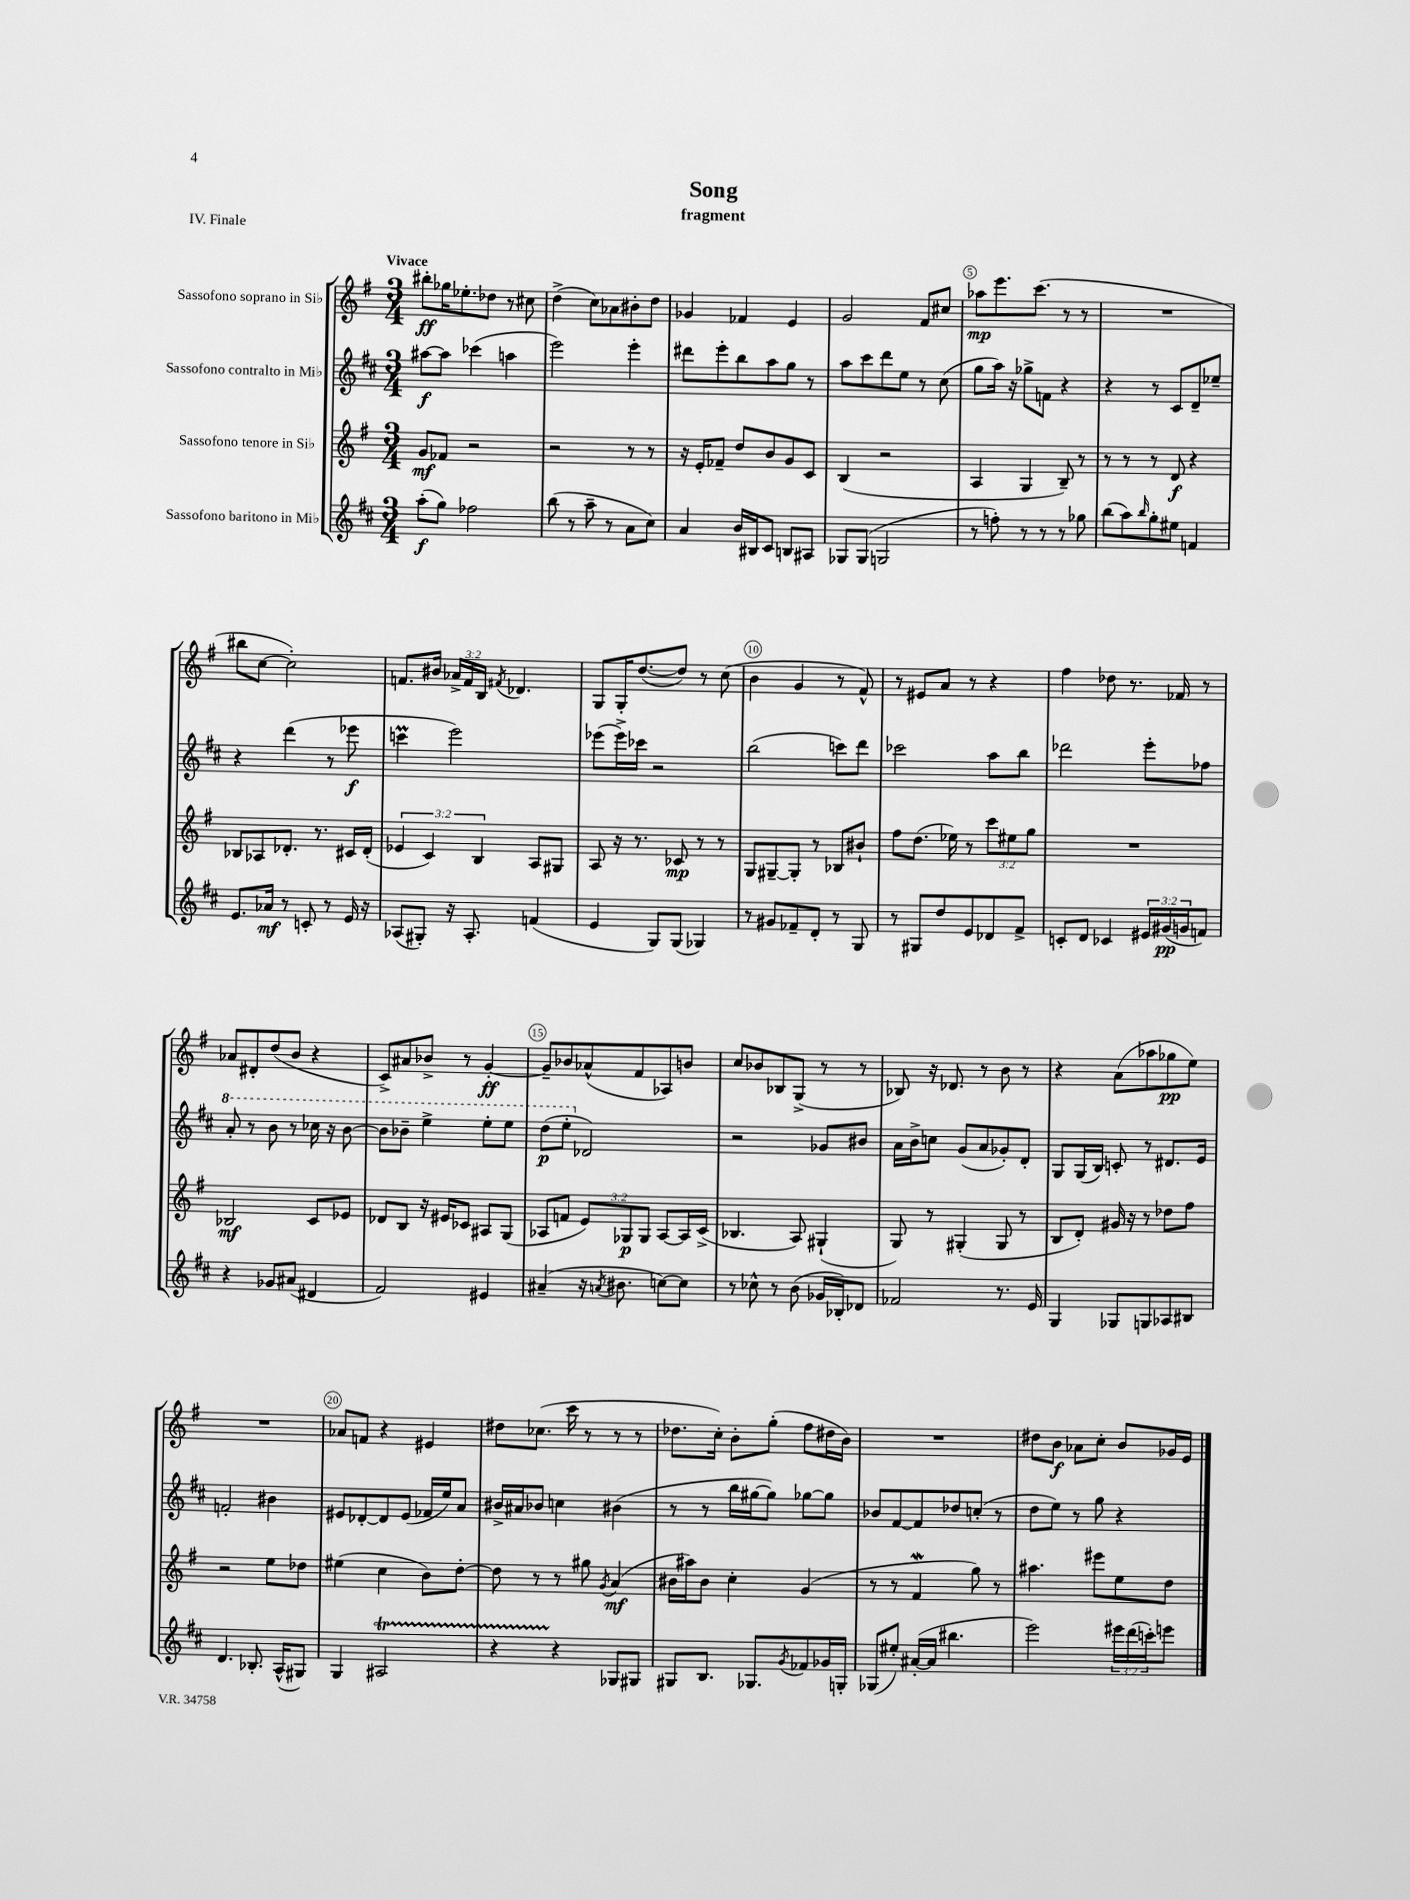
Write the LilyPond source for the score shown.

\header { title = "Song" subtitle = "fragment" piece = "IV. Finale" }
<<
\new StaffGroup <<
\new Staff = "s0" \with { instrumentName = "Sassofono soprano in Sib" } {
    \clef treble \key g \major \numericTimeSignature \time 3/4 \override Staff.TupletNumber.text = #tuplet-number::calc-fraction-text \tempo "Vivace"
    bis''8-.\ff ges''16 ees''8.-. des''8 r8 cis''8 |
    d''4->( c''8) aes'8 bis'8-. d''8 |
    ges'4 fes'4 e'4 |
    g'2 fis'8 cis''8 |
    aes''8\mp e'''8. c'''8.( r8 r8 |
    R2. |
    bis''8 c''8~ c''2-.) |
    f'8. bis'16 \tuplet 3/2 { aes'16-> f'16 b16 } \acciaccatura { fis'8 } des'4. |
    g8 g16-. d''8.~( d''8) r8 c''8( |
    b'4 g'4 r8 fis'8-^) |
    r8 eis'8 a'8 r8 r4 |
    fis''4 des''8 r8. fes'16 r8 |
    aes'8 dis'8-. d''8( b'8 r4 |
    c'8->) ais'8 bes'8-> r8 g'4~-.\ff |
    g'8-- bes'8 aes'8-^( fis'8 aes8) b'8 |
    c''8 bes'8 bes8 g8->( r8 r8 |
    bes8) r16 des'8. r8 b'8 r8 |
    r4 a'8( aes''8 ges''8\pp e''8) |
    R2. |
    aes'8 f'8 r4 eis'4 |
    dis''8 ces''8.( c'''16 r8 r8 r8 |
    des''8. c''16-.) b'8-. g''8-.( fis''8 dis''16 b'16) |
    R2. |
    dis''8 b'8\f aes'8 c''8-. b'8 ges'16 e'16 \bar "|." |
}
\new Staff = "s1" \with { instrumentName = "Sassofono contralto in Mib" } {
    \clef treble \key d \major \numericTimeSignature \time 3/4
    ais''8~\f ais''8 ces'''4( a''4 |
    e'''2) e'''4-. |
    dis'''8 e'''8-. b''8 a''8 g''8 r8 |
    a''8 cis'''8 d'''8 e''8 r8 cis''8( |
    g''8 a''16) r16 ges''8-> f'8 r4 |
    r4 r8 cis'8 d'8-- ees''8-- |
    r4 d'''4( r8 ees'''8\f |
    c'''4\prall e'''2) |
    ees'''8( ees'''16->) ces'''16 r2 |
    b''2( c'''8) d'''8 |
    ces'''2 a''8 b''8 |
    des'''2 e'''8-. fes''8 |
    \ottava #1 a''8-. r8 b''8 r8 ces'''16 r16 b''8~ |
    b''8 bes''8-- e'''4-> e'''8-. e'''8 |
    d'''8\p( e'''8-. \ottava #0 des'2) |
    r2 ges'8 bis'8 |
    a'16 b'16-> c''8 g'8( a'8 ges'8-.) d'8-. |
    g8 g16( b16) c'8-. r8 dis'8. e'16 |
    f'2-. bis'4 |
    eis'8 des'8~-. des'8 eis'8( fes'16 e''16) a'8 |
    bis'16-> ais'16 bes'8 c''4 bis'4( |
    r8 r8 b''16 gis''16~ gis''8) ges''8~ ges''8 |
    bes'8 fis'8~ fis'8 des''8 c''8-.( r8 |
    d''8 e''8) r8 g''8 r4 \bar "|." |
}
\new Staff = "s2" \with { instrumentName = "Sassofono tenore in Sib" } {
    \clef treble \key g \major \numericTimeSignature \time 3/4 \override Staff.TupletNumber.text = #tuplet-number::calc-fraction-text
    g'8\mf fes'8 r2 |
    r2 r8 r8 |
    r16 e'16-. fes'8-- d''8 b'8 g'8 c'8 |
    b4( r2 |
    a4 g4 b8--) r8 |
    r8 r8 r8 d'8\f r4 |
    bes8 aes8 des'8.-. r8. cis'16 des'16-.( |
    \tuplet 3/2 { ees'4 c'4) b4 } a8 gis8 |
    a8 r16 r8. ces'8\mp r8 r8 |
    g8 gis8~-- gis8-. r8 bes8 bis'8-! |
    fis''8 d''8.( ees''16) r8 \tuplet 3/2 { c'''8 eis''8 g''8 } |
    R2. |
    bes2\mf c'8 ees'8 |
    des'8 b8 r16 eis'16 ces'8 ais8 g8( |
    aes8 f'8 \tuplet 3/2 { e'8) ges8\p ges8 } aes8~ aes16 c'16->( |
    bes4. a8) gis4-!( |
    g8) r8 gis4-.( gis8 r8 |
    b8 d'8-.) gis'16 r16 r8 des''8 fis''8 |
    r2 e''8 des''8 |
    eis''4( c''4 b'8) d''8~-. |
    d''8 r8 r8 gis''8 \acciaccatura { g'8 } a'4\mf( |
    bis'16 ais''16) bis'8 c''4-. g'4( |
    r8 r8 fis'4\mordent g''8) r8 |
    ais''4. eis'''8 e''8 d''8 \bar "|." |
}
\new Staff = "s3" \with { instrumentName = "Sassofono baritono in Mib" } {
    \clef treble \key d \major \numericTimeSignature \time 3/4 \override Staff.TupletNumber.text = #tuplet-number::calc-fraction-text
    a''8-.\f( g''8) fes''2 |
    b''8( r8 a''8-- r8 a'8 cis''8) |
    a'4 b'16 bis16 cis'8 b8 ais8 |
    ges8 ges8( g2 |
    r8 f''8-.) r8 r8 r8 ges''8 |
    b''8( a''8) \grace { b''16 } g''8-. eis''8 f'4 |
    e'8. aes'16\mf r8 c'8-. r8 e'16 r16 |
    aes8( gis8-.) r16 aes8.-. f'4( |
    e'4 g8) g8( ges4) |
    r8 gis'8 fes'8-- d'8-. r8 g8 |
    r8 gis8 d''8 e'8 des'8 fis'8-> |
    c'8-. d'8 ces'4 \tuplet 3/2 { eis'16 gis'16\pp( g'16 } f'8) |
    r4 ges'8 ais'8( dis'4 |
    fis'2) eis'4 |
    ais'4--( r16 \acciaccatura { a'8 } bis'8. c''8~) c''8 |
    r8 ces''8-^ r8 b'8( ges'16 bes16-.) des'8 |
    fes'2 r8. e'16 |
    g4 ges8 g8 aes8 bis8 |
    d'4. bes8.-. a16-^( gis8) |
    g4 ais2\startTrillSpan |
    r4 r4\stopTrillSpan ges8 gis8 |
    gis8 b8. ges8. \acciaccatura { g'8 } fes'8 ges'16 g16-. |
    ges8( eis''8-.) ais'16~-.( ais'16 bis''4. |
    e'''2) \tuplet 3/2 { eis'''16 d'''16( c'''16-.) } e'''8 \bar "|." |
}
>>
>>
\layout { \context { \Score \override BarNumber.break-visibility = ##(#f #t #t) barNumberVisibility = #(every-nth-bar-number-visible 5) \override BarNumber.stencil = #(make-stencil-circler 0.1 0.3 ly:text-interface::print) } }
